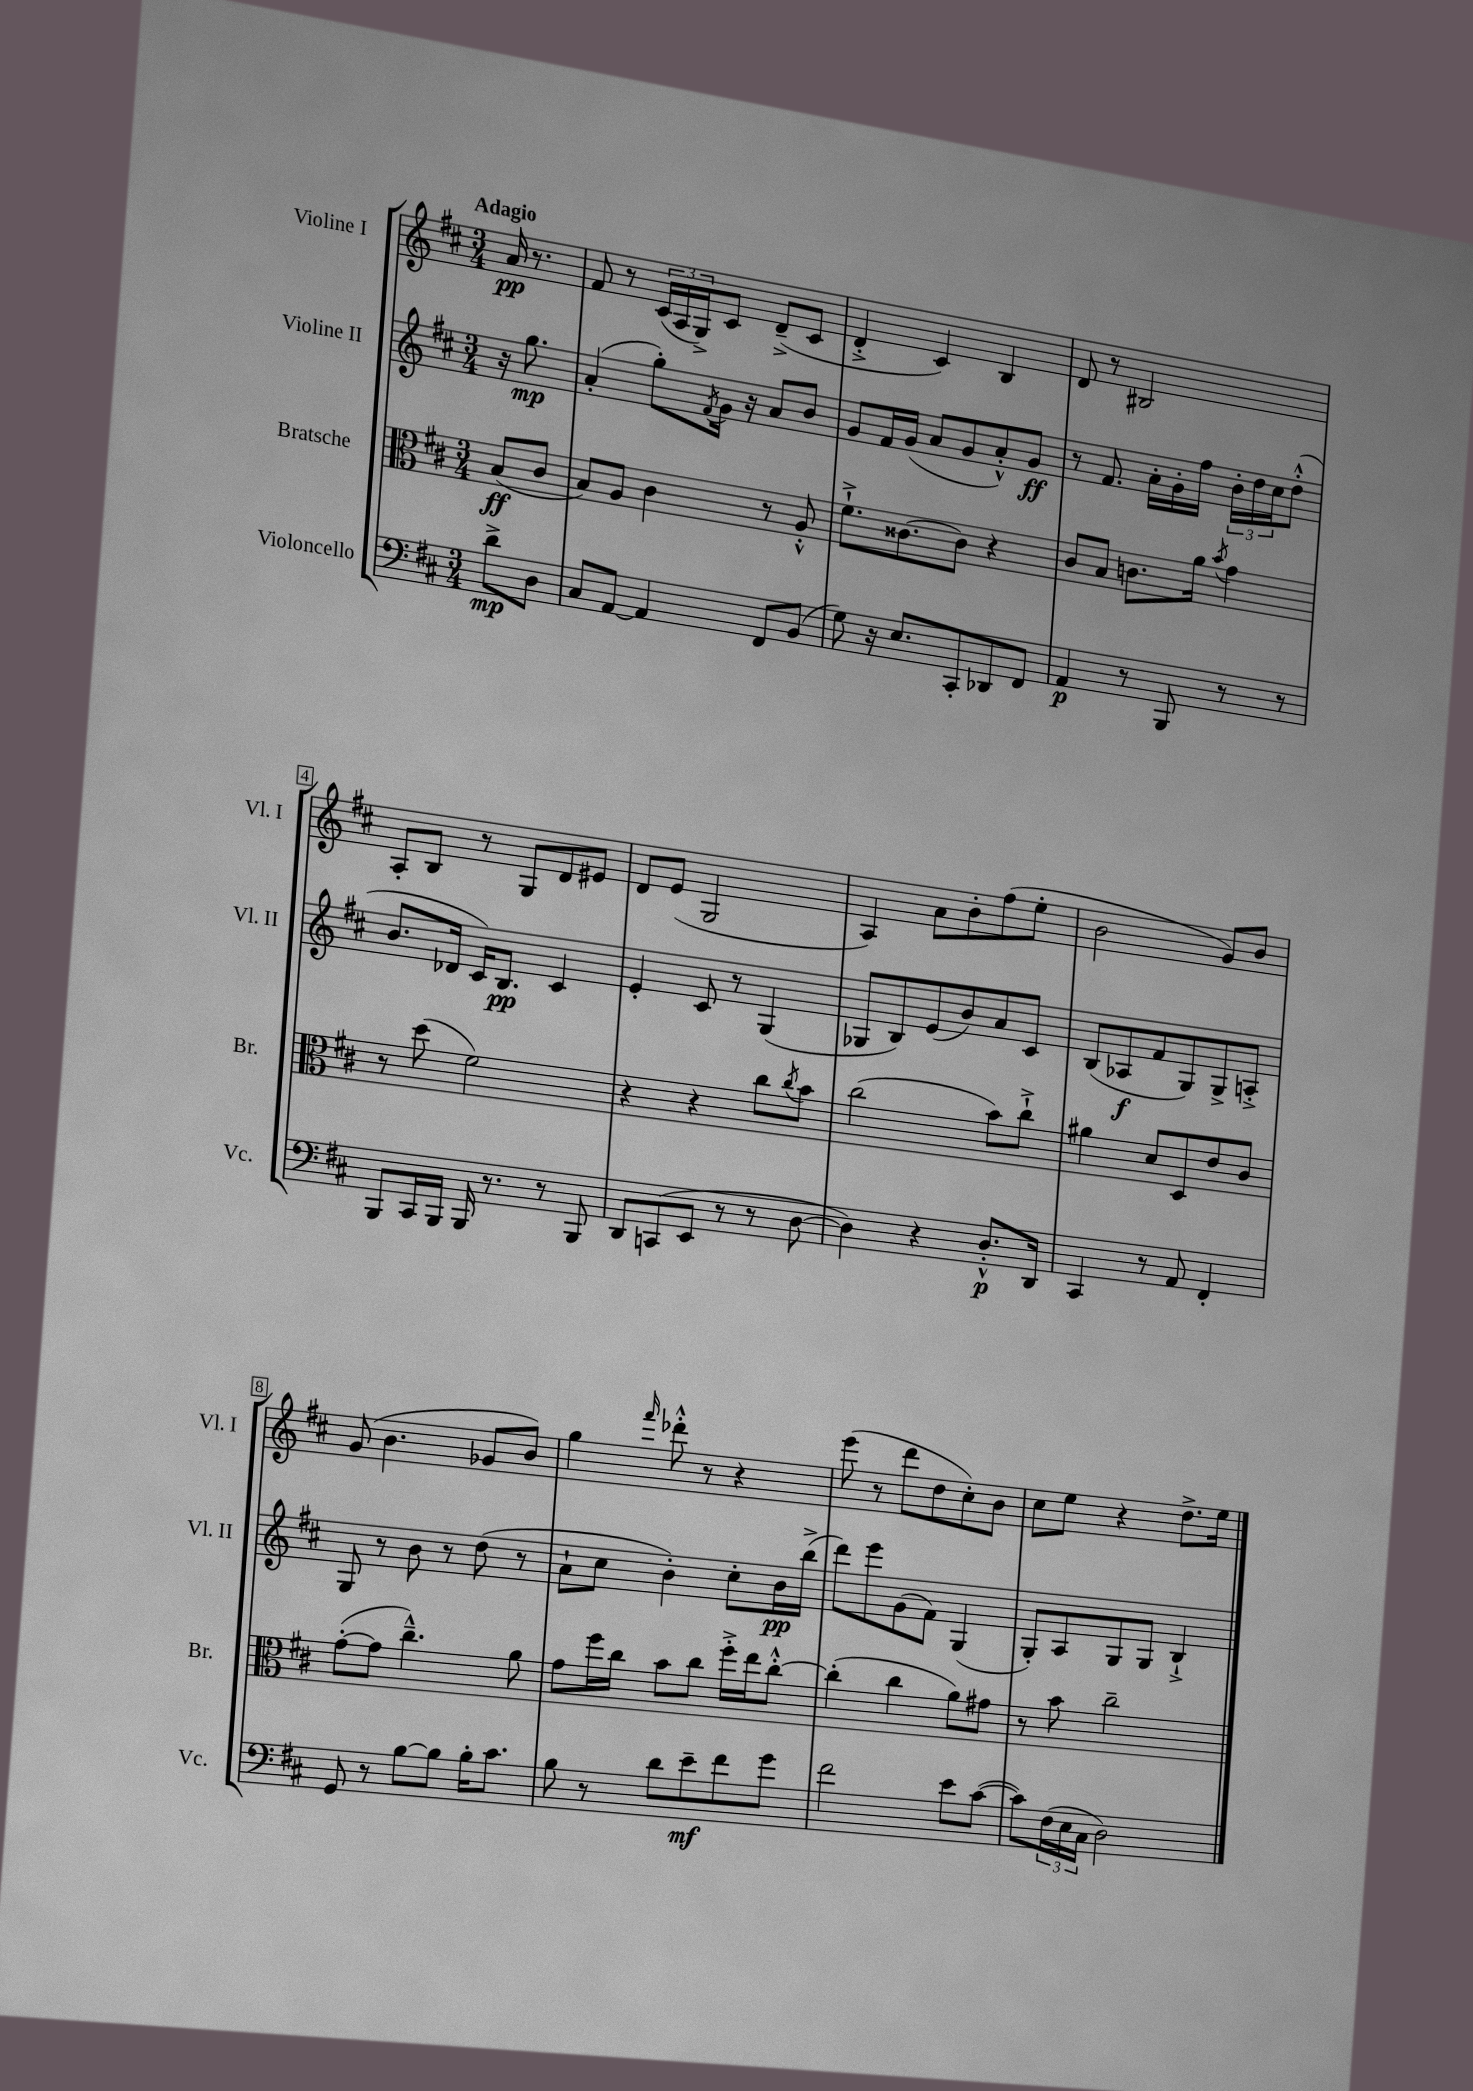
<<
\new StaffGroup <<
\new Staff = "s0" \with { instrumentName = "Violine I" shortInstrumentName = "Vl. I" } {
    \clef treble \key d \major \numericTimeSignature \time 3/4 \partial 4 \tempo "Adagio"
    a'16\pp r8. |
    fis'8 r8 \tuplet 3/2 { cis'16( a16 g16->) } cis'8 d'8--->( cis'8 |
    d'4-.-> cis'4) b4 |
    d'8 r8 bis2 |
    a8-. b8 r8 g8 d'8 eis'8 |
    d'8 e'8( g2 |
    a4) a'8 b'8-. fis''8( e''8-. |
    b'2 g'8) b'8 |
    g'8( b'4. ges'8 b'8) |
    g''4 \grace { fis'''16 } des'''8-.-^ r8 r4 |
    e'''8( r8 d'''8 d''8 cis''8-.) b'8 |
    cis''8 e''8 r4 d''8.-> e''16 \bar "|." |
}
\new Staff = "s1" \with { instrumentName = "Violine II" shortInstrumentName = "Vl. II" } {
    \clef treble \key d \major \numericTimeSignature \time 3/4 \partial 4
    r16 g''8.\mp |
    a'4-.( g''8-.) \acciaccatura { fis'8 } g'16 r16 a'8 b'8 |
    g'8 fis'16 g'16( a'8 g'8 a'8-.-^) g'8\ff |
    r8 fis'8. a'16-. g'16-. fis''16 \tuplet 3/2 { b'16-. d''16 cis''16 } d''8-.-^( |
    b'8. des'16 cis'16) b8.\pp cis'4 |
    e'4-. cis'8 r8 g4( |
    ges8 b8) e'8( b'8) a'8 cis'8 |
    b8( aes8\f fis'8 g8) g8-> a8-.-> |
    g8 r8 b'8 r8 d''8( r8 |
    a'8-! cis''8 b'4-.) cis''8-. b'16\pp b''16->( |
    d'''8) e'''8 g'8( fis'8) g4( |
    g8-.) a8 g8 g8 b4-!-> \bar "|." |
}
\new Staff = "s2" \with { instrumentName = "Bratsche" shortInstrumentName = "Br." } {
    \clef alto \key d \major \numericTimeSignature \time 3/4 \partial 4
    b8\ff( cis'8 |
    b8) a8 cis'4 r8 a8-.-^ |
    fis'8.-!-> cisis'8.~ cisis'8 r4 |
    cis'8 b8 c'8. a'16 \acciaccatura { b'8 } g'4 |
    r8 d''8( fis'2) |
    r4 r4 cis''8 \acciaccatura { cis''8 } b'8 |
    cis''2( b'8) cis''8-!-> |
    ais'4 d'8 d8 e'8 cis'8 |
    g'8~-.( g'8 cis''4.---^) a'8 |
    g'8 fis''16 cis''16 b'8 cis''8 fis''16-.-> e''16 cis''8~-.-^ |
    cis''4-.( cis''4 a'8) gis'8 |
    r8 b'8 cis''2-- \bar "|." |
}
\new Staff = "s3" \with { instrumentName = "Violoncello" shortInstrumentName = "Vc." } {
    \clef bass \key d \major \numericTimeSignature \time 3/4 \partial 4
    d'8->\mp d8 |
    cis8 a,8~ a,4 fis,8 b,8( |
    g8) r16 e8. cis,8-. des,8 fis,8 |
    a,4\p r8 b,,8 r8 r8 |
    b,,8 cis,16 b,,16 b,,16 r8. r8 b,,8 |
    d,8 c,8( e,8 r8 r8 d8~ |
    d4) r4 d8.-.-^\p d,16 |
    cis,4 r8 a,8 fis,4-. |
    g,8 r8 b8~ b8 b16-. cis'8. |
    b8 r8 d'8 e'8--\mf fis'8 g'8 |
    fis'2 e'8 cis'8~( |
    cis'8) \tuplet 3/2 { fis16( e16 cis16 } d2) \bar "|." |
}
>>
>>
\layout { \context { \Score \override BarNumber.stencil = #(make-stencil-boxer 0.1 0.3 ly:text-interface::print) } }
